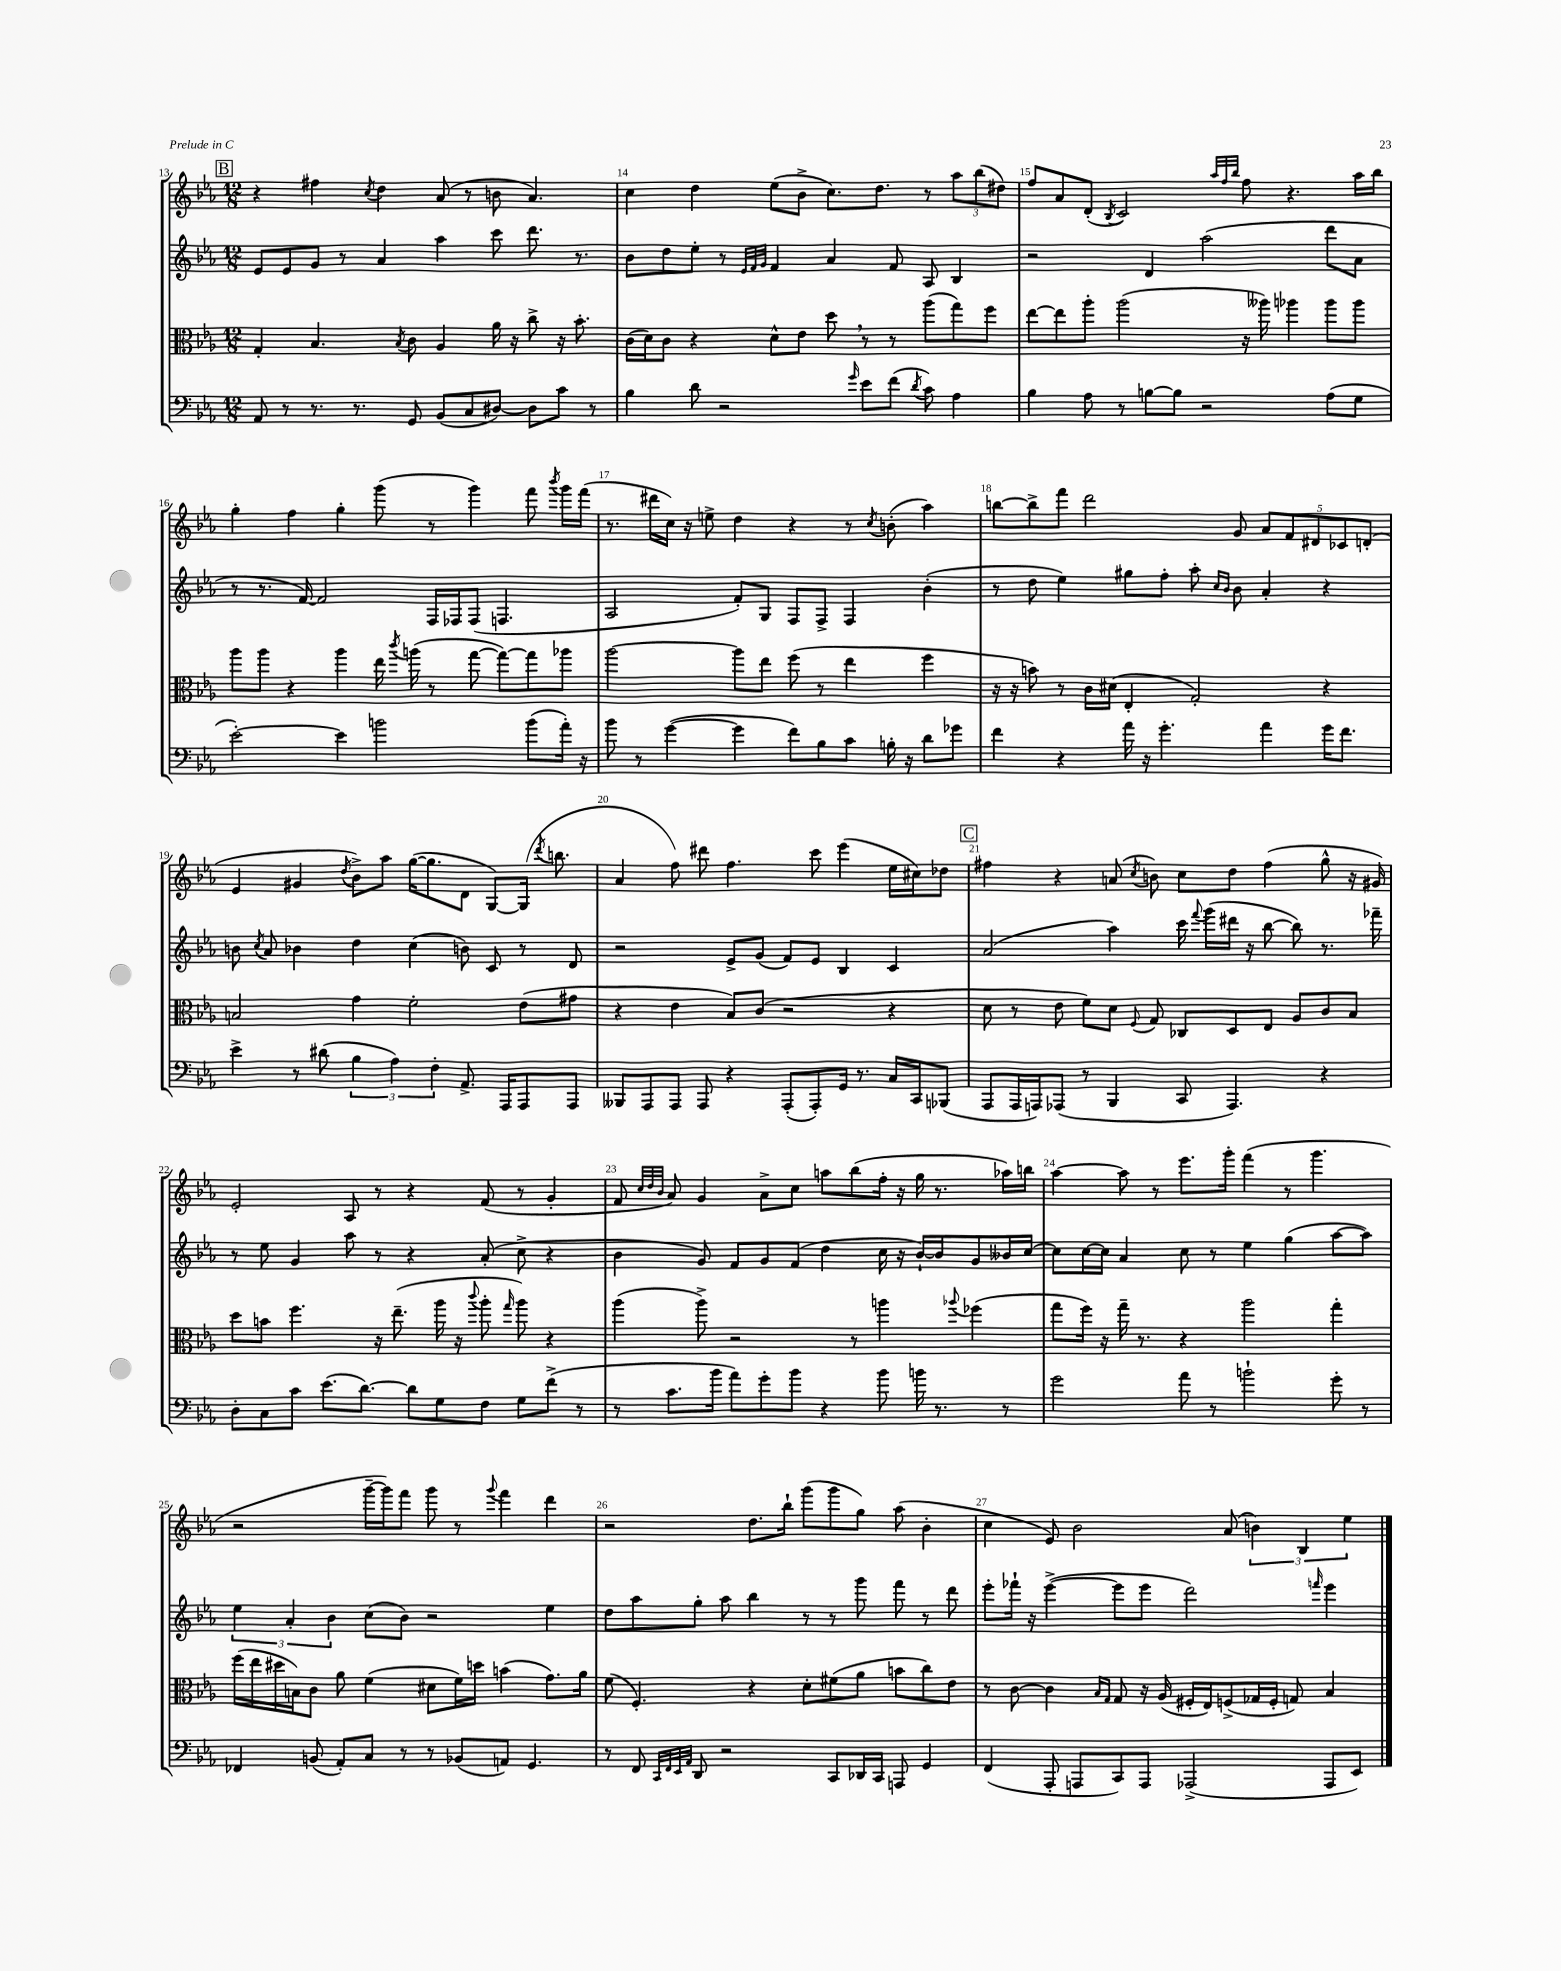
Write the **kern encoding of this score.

**kern	**kern	**kern	**kern
*staff4	*staff3	*staff2	*staff1
*clefF4	*clefC3	*clefG2	*clefG2
*k[b-e-a-]	*k[b-e-a-]	*k[b-e-a-]	*k[b-e-a-]
*M12/8	*M12/8	*M12/8	*M12/8
8AA-/	4G'/	8e-/L	4r
8r	.	8e-/	.
8.r	4.B-/	8g/J	4ff#\
.	.	8r	.
8.r	.	.	.
.	.	.	8qcc/
.	.	4a-/	4dd\
.	8qB-/	.	.
8GG/	8c\	.	.
(8BB-/L	4A-/	4aa-\	(8a-/
8C/	.	.	8r
[8D#/J)	16a-\	8ccc\	8b\
.	16r	.	.
8D#\]L	8cc^\	8.ddd\	4.a-/)
8c\J	16r	.	.
.	8.b-'\	8.r	.
8r	.	.	.
=	=	=	=
4B-\	(16c\LL	8b-\L	4cc\
.	16d\J)	.	.
.	8c\J	8dd\	.
8d\	4r	8ee-'\J	4dd\
2r	.	8r	.
.	.	32qqe-/LLL	.
.	.	32qqf/	.
.	.	32qqg/JJJ	.
.	8d^^\L	4f/	(8ee-\L
.	8e-\J	.	8b-^\J
.	8dd\	4a-/	8.cc\L)
16qqg/	.	.	.
8e-\L	8r	.	.
.	.	.	8.dd\J
(8f\J	8r	8f/	.
8qd/	.	.	.
8c\)	(8aa-\L	8A-/	8r
4A-\	8gg\)	4B-/	12aa-\L
.	.	.	(12bb-\
.	8ff\J	.	.
.	.	.	12dd#\J)
=	=	=	=
4B-\	[8ee-\L	2r	8ff/L
.	8ee-\]	.	8a-/
8A-\	8aa-'\J	.	(8d'/J
.	.	.	8qB-/
8r	(2aa-\	.	2c/)
[8B\L	.	4d/	.
8B\]J	.	.	.
2r	.	(2aa-\	.
.	.	.	32qqaa-/LLL
.	.	.	32qqff/
.	.	.	32qqbb-/JJJ
.	16r	.	8ff\
.	16aa--\)	.	.
.	4aa-\	.	4.r
(8A-\L	8aa-\L	8ddd\L	.
8G\J	8aa-\J	8a-\J	16aa-\LL
.	.	.	16bb-\JJ
=	=	=	=
[2e-'\)	8aa-\L	8r	4gg'\
.	8aa-\J	8.r	.
.	4r	.	4ff\
.	.	[16f/)	.
.	.	2f/]	.
4e-\]	4aa-\	.	4gg'\
2b\	16ee-\	.	(8ggg\
.	8qccc/	.	.
.	(16aa\	.	.
.	8r	16F/LL	8r
.	.	16F-/J	.
.	[8gg\	(8F-/J	4ggg\)
.	8gg\_L)	4.F/	.
(8b\L	8gg\]	.	8fff\
.	.	.	8qbbb-/
16a-'\Jk)	8aa-\J	.	16ggg\LL
16r	.	.	(16fff\JJ
=	=	=	=
8b-\	[2aa-\	2A-/	8.r
8r	.	.	.
.	.	.	16ddd#\LL
([4g\	.	.	16cc\JJ)
.	.	.	16r
.	.	.	8ee^\
4g\]	8aa-\]L	8f'/L)	4dd\
.	8ee-\J	8G/J	.
8f\L)	(8ff\	8F/L	4r
8B-\	8r	8F^/J	.
8c\J	4ee-\	4F/	8r
.	.	.	8qcc/
16B'\	.	.	(8b'\
16r	.	.	.
8d\L	4ff\	(4b-'\	4aa-\)
8g-\J	.	.	.
=	=	=	=
4f\	16r	8r	[8bb\L
.	16r	.	.
.	8b\)	8dd\	8bb^\]
4r	8r	4ee-\)	8fff\J
.	16c\LL	.	2ddd\
.	(16d#\JJ	.	.
16a-\	4E-'/	8gg#\L	.
16r	.	.	.
4.g'\	.	8ff'\J	.
.	2G'/)	8aa-'\	.
.	.	16qqcc/LL	.
.	.	16qqb-/JJ	.
.	.	8b-\	8g/
4a-\	.	4a-'/	10a-/L
.	.	.	10f/
.	.	.	10d#/
16g\LK	4r	4r	.
.	.	.	10c-/
8.f\J	.	.	.
.	.	.	(10d'/J
=	=	=	=
4e-^\	2B/	8b\	4e-/
.	.	8qcc/	.
.	.	8a-/	.
8r	.	4b-\	4g#/
(8d#\	.	.	.
.	.	.	8qdd/
6B-\	4g\	4dd\	8b-^\L)
.	.	.	8aa-\J
6A-\)	.	.	.
.	2f'\	(4cc\	([16gg\LK
.	.	.	8.gg\]
6F'\	.	.	.
8.AA-^/	.	8b\)	8d\J
.	.	8c/	[8G/L)
16AAA-/LK	.	.	.
8AAA-/	(8e-\L	8r	(16G/]Jk
.	.	.	8qddd/
.	.	.	8.bb\
8AAA-/J	8g#\J	8d/	.
=	=	=	=
8BBB--/L	4r	2r	4a-/
8AAA-/	.	.	.
8AAA-/J	4e-\	.	8ff\)
8AAA-/	.	.	8ddd#\
4r	8B-/L)	8e-^/L	4.ff\
.	(8c/J	(8g/J	.
(8AAA-'/L	2r	8f/L)	.
8AAA-'/)	.	8e-/J	8ccc\
16GG/Jk	.	4B-/	(4eee-\
8.r	.	.	.
16C/LL	4r	4c/	16ee-\LL
16CC/J	.	.	16cc#\J)
(8BBB-/J	.	.	8dd-\J
=	=	=	=
8AAA-/L	8d\	(2a-/	4ff#\
16AAA-/L	8r	.	.
16AAA/J)	.	.	.
(8AAA-/J	8e-\	.	4r
8r	8f\L)	.	.
4BBB-/	8d\J	4aa-\)	(8a/
.	8qqF/	.	8qcc/
.	8G/	.	8b\)
8CC/	8C-/L	16ccc\	8cc\L
.	.	8qqfff/	.
.	.	(16ggg\LL	.
4.AAA-/)	8D/	16ddd#\JJ	8dd\J
.	.	16r	.
.	8E-/J	[8bb-\	(4ff#\
.	8A-/L	8bb-\])	.
4r	8c/	8.r	8gg^^\
.	8B-/J	.	16r
.	.	16fff-~\	16g#/)
=	=	=	=
8D'\L	8dd\L	8r	2e-'/
8C\	8b\J	8ee-\	.
8c\J	4.ff\	4g/	.
(8.e-\L	.	.	.
.	.	8aa-\	8A-/
[8.d\J)	.	.	.
.	16r	8r	8r
.	(8.ee-~\	.	.
8d\]L	.	4r	4r
8G\	16aa-\	.	.
.	16r	.	.
.	8qqccc/	.	.
8F\J	8aa-'\	(8a-'/	(8f/
.	16qqgg/	.	.
8G\L	8aa-\)	8cc^\	8r
(8f^\J	4r	4r	4g'/
8r	.	.	.
=	=	=	=
8r	(4aa-\	4b-\	8f/
.	.	.	32qqcc/LLL
.	.	.	32qqdd/
.	.	.	32qqb-/JJJ
8.c\L	.	.	8a-/)
.	8aa-^\)	8g/)	4g/
16b-\Jk	.	.	.
8a-\L)	2r	8f/L	.
8g'\	.	8g/	8a-^\L
8b-\J	.	(8f/J	8cc\J
4r	.	4dd\	8aa\L
.	8r	.	(8bb-\
8b-\	4aa\	16cc\	16ff'\Jk
.	.	16r	16r
16b\	.	[16b-`/LL)	16gg\
8.r	.	16b-/]J	8.r
.	8qqaa-/	.	.
.	(4ff-\	8g/	.
8r	.	16b--/L	16aa-\LL)
.	.	[16cc/JJ	16bb\JJ
=	=	=	=
2g\	8gg\L	8cc\]L	[4aa-\
.	16ff\Jk)	[16cc\L	.
.	16r	16cc\]JJ	.
.	16gg~\	4a-/	8aa-\]
.	8.r	.	.
.	.	.	8r
8a-\	4r	8cc\	8.eee-\L
8r	.	8r	.
.	.	.	16ggg'\Jk
2b`\	2aa-\	4ee-\	(4fff\
.	.	(4gg\	8r
.	.	.	4.ggg\
8g'\	4gg'\	[8aa-\L	.
8r	.	8aa-\]J)	.
=	=	=	=
4FF-/	(16ff\LL	6ee-\	2r
.	16ee-\	.	.
.	16dd#\	.	.
.	.	6a-'/	.
.	16B\J)	.	.
(8BB/	8c\J	.	.
.	.	6b-\	.
8AA-'/L)	8a-\	.	.
8C/J	(4f\	(8cc\L	[16ggg~\LL
.	.	.	16ggg\]J)
8r	.	8b-\J)	8fff\J
8r	8d#\L	2r	8ggg\
(8BB-/L	16f\L)	.	8r
.	16dd\JJ	.	.
.	.	.	8qqggg/
8AA/J)	(4b\	.	4fff\
4.GG/	.	.	.
.	8.g\L)	4ee-\	4ddd\
.	16a-\Jk	.	.
=	=	=	=
8r	(8f\	8dd\L	2r
8FF/	4.F'/)	8aa-\	.
32qqCC/LLL	.	.	.
32qqFF/	.	.	.
32qqEE-/	.	.	.
32qqAA-/JJJ	.	.	.
8DD/	.	8gg'\J	.
2r	.	8aa-\	.
.	4r	4bb-\	8.dd\L
.	.	.	16bb-`\Jk
.	8d'\L	8r	(8ggg\L
8CC/L	(8f#\	8r	8ggg\
16DD-/L	8a-\J	8ggg\	8gg\J)
16CC/JJ	.	.	.
8AAA/	8b\L	8fff\	(8aa-\
4GG/	8cc\)	8r	4b-'\
.	8e-\J	8ddd\	.
=	=	=	=
(4FF/	8r	8eee-'\L	4cc\
.	[8c\	16fff-`\Jk	.
.	.	16r	.
8AAA-'/	4c\]	([4eee-^\	8e-/)
8AAA/L	.	.	2b-\
.	16qqB-/LL	.	.
.	16qqG/JJ	.	.
8CC/)	8G/	8eee-\]L	.
8AAA/J	16r	8eee-\J	.
.	(16A-/	.	.
(2AAA-^/	16F#'/LL	2ddd\)	.
.	16E-/J)	.	.
.	(8F^/	.	(8a-/
.	16G-/L	.	6b\)
.	16F'/JJ	.	.
.	8G/)	.	.
.	.	.	6B-/
.	.	16qqfff/	.
8AAA-/L	4B-/	4eee-\	.
.	.	.	6ee-\
8EE-/J)	.	.	.
==	==	==	==
*-	*-	*-	*-
